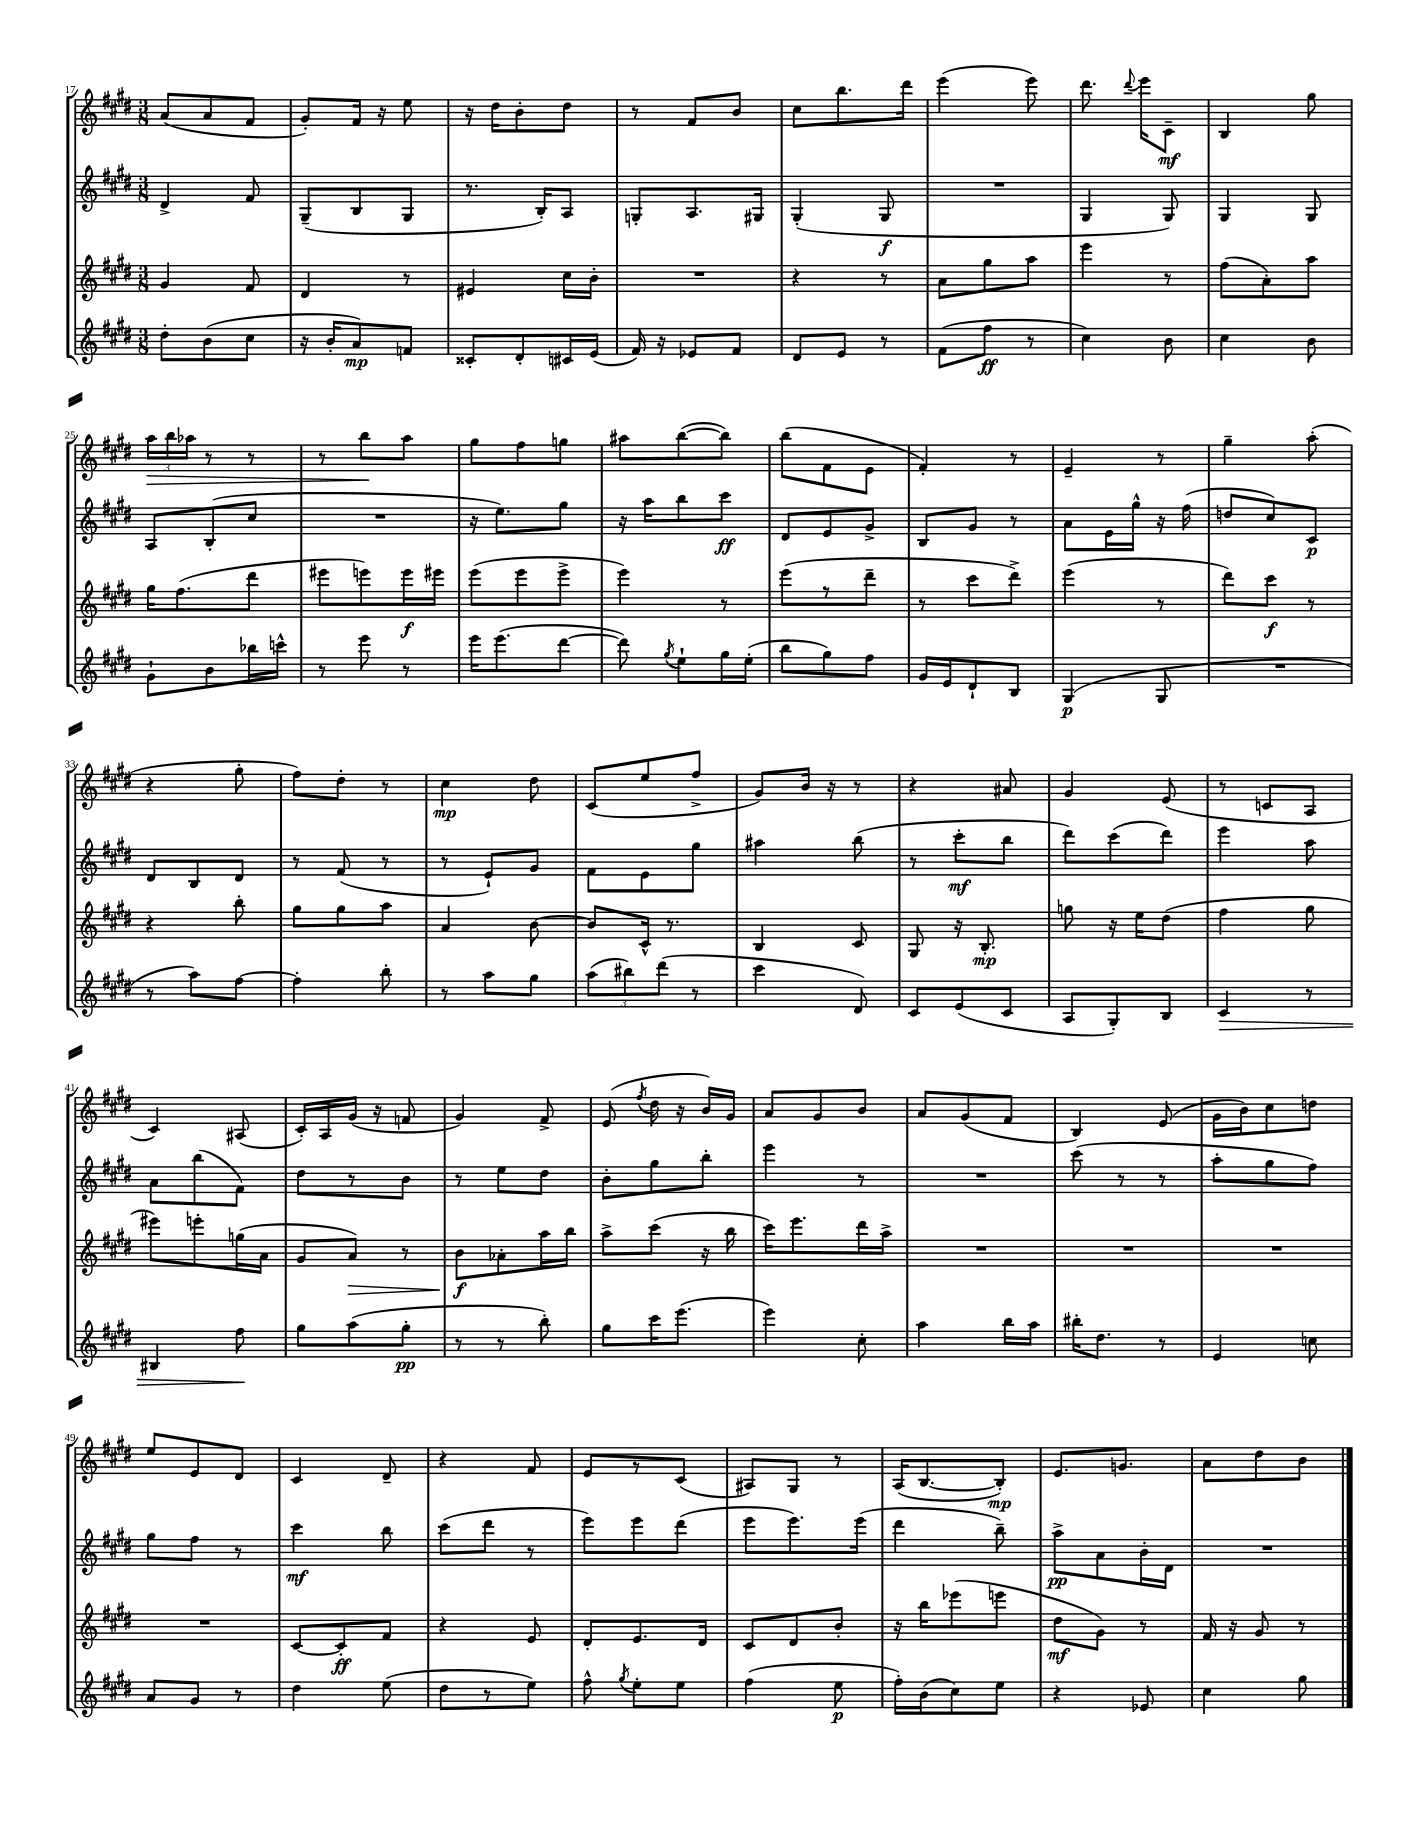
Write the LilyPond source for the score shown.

<<
\new StaffGroup <<
\new Staff = "s0" {
    \clef treble \key e \major \numericTimeSignature \time 3/8
    \autoBeamOff a'8[( a'8 fis'8] |
    gis'8[-.) fis'16] r16 e''8 |
    r16 dis''16[ b'8-. dis''8] |
    r8 fis'8[ b'8] |
    cis''8[ b''8. dis'''16] |
    e'''4( e'''8) |
    dis'''8. \appoggiatura { dis'''8 } e'''16[ cis'8]--\mf |
    b4 gis''8 |
    \tuplet 3/2 { a''16[\> b''16 aes''16] } r8 r8 |
    r8 b''8[\! a''8] |
    gis''8[ fis''8 g''8] |
    ais''8[ b''8~( b''8]) |
    b''8[( fis'8 e'8] |
    fis'4-.) r8 |
    e'4-- r8 |
    gis''4-- a''8-.( |
    r4 gis''8-. |
    fis''8[) dis''8]-. r8 |
    cis''4\mp dis''8 |
    cis'8[( e''8 fis''8]-> |
    gis'8[) b'16] r16 r8 |
    r4 ais'8 |
    gis'4 e'8( |
    r8 c'8[ a8] |
    cis'4) ais8( |
    cis'16[-.) a16 gis'16]( r16 f'8 |
    gis'4) fis'8-> |
    e'8( \acciaccatura { fis''8 } dis''16 r16 b'16[) gis'16] |
    a'8[ gis'8 b'8] |
    a'8[ gis'8( fis'8] |
    b4) e'8( |
    gis'16[ b'16) cis''8 d''8] |
    e''8[ e'8 dis'8] |
    cis'4 dis'8-- |
    r4 fis'8 |
    e'8[ r8 cis'8]( |
    ais8[) gis8] r8 |
    a16[( b8.~ b8]-.\mp) |
    e'8.[ g'8.] |
    a'8[ dis''8 b'8] \bar "|." |
}
\new Staff = "s1" {
    \clef treble \key e \major \numericTimeSignature \time 3/8
    \autoBeamOff dis'4-> fis'8 |
    gis8[--( b8 gis8] |
    r8. b16[-.) a8] |
    g8[-. a8. gis16] |
    gis4-.( gis8\f |
    R4. |
    gis4 gis8) |
    gis4 gis8 |
    a8[ b8-.( cis''8] |
    R4. |
    r16 e''8.[) gis''8] |
    r16 a''16[ b''8 cis'''8]\ff |
    dis'8[ e'8 gis'8]-> |
    b8[ gis'8] r8 |
    a'8[ e'16 gis''16]-^ r16 fis''16( |
    d''8[ cis''8) cis'8]\p |
    dis'8[ b8 dis'8] |
    r8 fis'8( r8 |
    r8 e'8[-!) gis'8] |
    fis'8[ e'8 gis''8] |
    ais''4 b''8( |
    r8 cis'''8[-.\mf b''8] |
    dis'''8[) cis'''8( dis'''8]) |
    e'''4 a''8 |
    a'8[ b''8( fis'8]) |
    dis''8[ r8 b'8] |
    r8 e''8[ dis''8] |
    b'8[-. gis''8 b''8]-. |
    e'''4 r8 |
    R4. |
    cis'''8( r8 r8 |
    a''8[-. gis''8 fis''8]) |
    gis''8[ fis''8] r8 |
    cis'''4\mf b''8 |
    cis'''8[( dis'''8] r8 |
    e'''8[) e'''8 dis'''8]( |
    e'''8[ e'''8.) e'''16]( |
    dis'''4 b''8--) |
    a''8[->\pp a'8 b'16-. dis'16] |
    R4. \bar "|." |
}
\new Staff = "s2" {
    \clef treble \key e \major \numericTimeSignature \time 3/8
    \autoBeamOff gis'4 fis'8 |
    dis'4 r8 |
    eis'4 cis''16[ b'16]-. |
    R4. |
    r4 r8 |
    a'8[ gis''8 a''8] |
    e'''4 r8 |
    fis''8[( a'8-.) a''8] |
    gis''16[ fis''8.( dis'''8] |
    eis'''8[ e'''8) e'''16\f eis'''16] |
    e'''8[( e'''8 e'''8]-> |
    e'''4) r8 |
    e'''8[( r8 dis'''8]-- |
    r8 cis'''8[ dis'''8]->) |
    e'''4( r8 |
    dis'''8[) cis'''8]\f r8 |
    r4 b''8-. |
    gis''8[ gis''8 a''8] |
    a'4 b'8~ |
    b'8[ cis'16]-^ r8. |
    b4 cis'8 |
    gis8 r16 b8.-.\mp |
    g''8 r16 e''16[ dis''8]( |
    fis''4 gis''8 |
    eis'''8[) e'''8-. g''16( a'16] |
    gis'8[ a'8]\>) r8 |
    b'8[\f\! aes'8-. a''16 b''16] |
    a''8[-> cis'''8]( r16 b''16 |
    cis'''16[) e'''8. dis'''16 a''16]-> |
    R4. |
    R4. |
    R4. |
    R4. |
    cis'8[~ cis'8-.\ff fis'8] |
    r4 e'8 |
    dis'8[-. e'8. dis'16] |
    cis'8[ dis'8 b'8]-. |
    r16 b''16[ ees'''8( e'''8] |
    dis''8[\mf gis'8]) r8 |
    fis'16 r16 gis'8 r8 \bar "|." |
}
\new Staff = "s3" {
    \clef treble \key e \major \numericTimeSignature \time 3/8
    \autoBeamOff dis''8[-. b'8( cis''8] |
    r16 b'16[-. a'8\mp) f'8] |
    cisis'8[-. dis'8-. cis'16 e'16]( |
    fis'16) r16 ees'8[ fis'8] |
    dis'8[ e'8] r8 |
    fis'8[( fis''8]\ff r8 |
    cis''4) b'8 |
    cis''4 b'8 |
    gis'8[-! b'8 bes''16 c'''16]-^ |
    r8 e'''8 r8 |
    e'''16[ e'''8.( dis'''8]~ |
    dis'''8) \acciaccatura { gis''8 } e''8[-! gis''16 e''16]-.( |
    b''8[ gis''8) fis''8] |
    gis'16[ e'16 dis'8-! b8] |
    gis4\p( gis8 |
    R4. |
    r8 a''8[) fis''8]~ |
    fis''4-. b''8-. |
    r8 a''8[ gis''8] |
    \tuplet 3/2 { a''8[( bis''8) dis'''8]( } r8 |
    cis'''4 dis'8) |
    cis'8[ e'8( cis'8] |
    a8[ gis8-.) b8] |
    cis'4\> r8 |
    bis4 fis''8\! |
    gis''8[ a''8( gis''8]-.\pp |
    r8 r8 b''8-.) |
    gis''8[ cis'''16 e'''8.]( |
    e'''4) cis''8-. |
    a''4 b''16[ a''16] |
    bis''16[-. dis''8.] r8 |
    e'4 c''8 |
    a'8[ gis'8] r8 |
    dis''4 e''8( |
    dis''8[ r8 e''8]) |
    fis''8-^ \acciaccatura { gis''8 } e''8[-. e''8] |
    fis''4( e''8\p |
    fis''16[-.) b'16( cis''8) e''8] |
    r4 ees'8 |
    cis''4 gis''8 \bar "|." |
}
>>
>>
\layout { \context { \Score currentBarNumber = #17 } }
